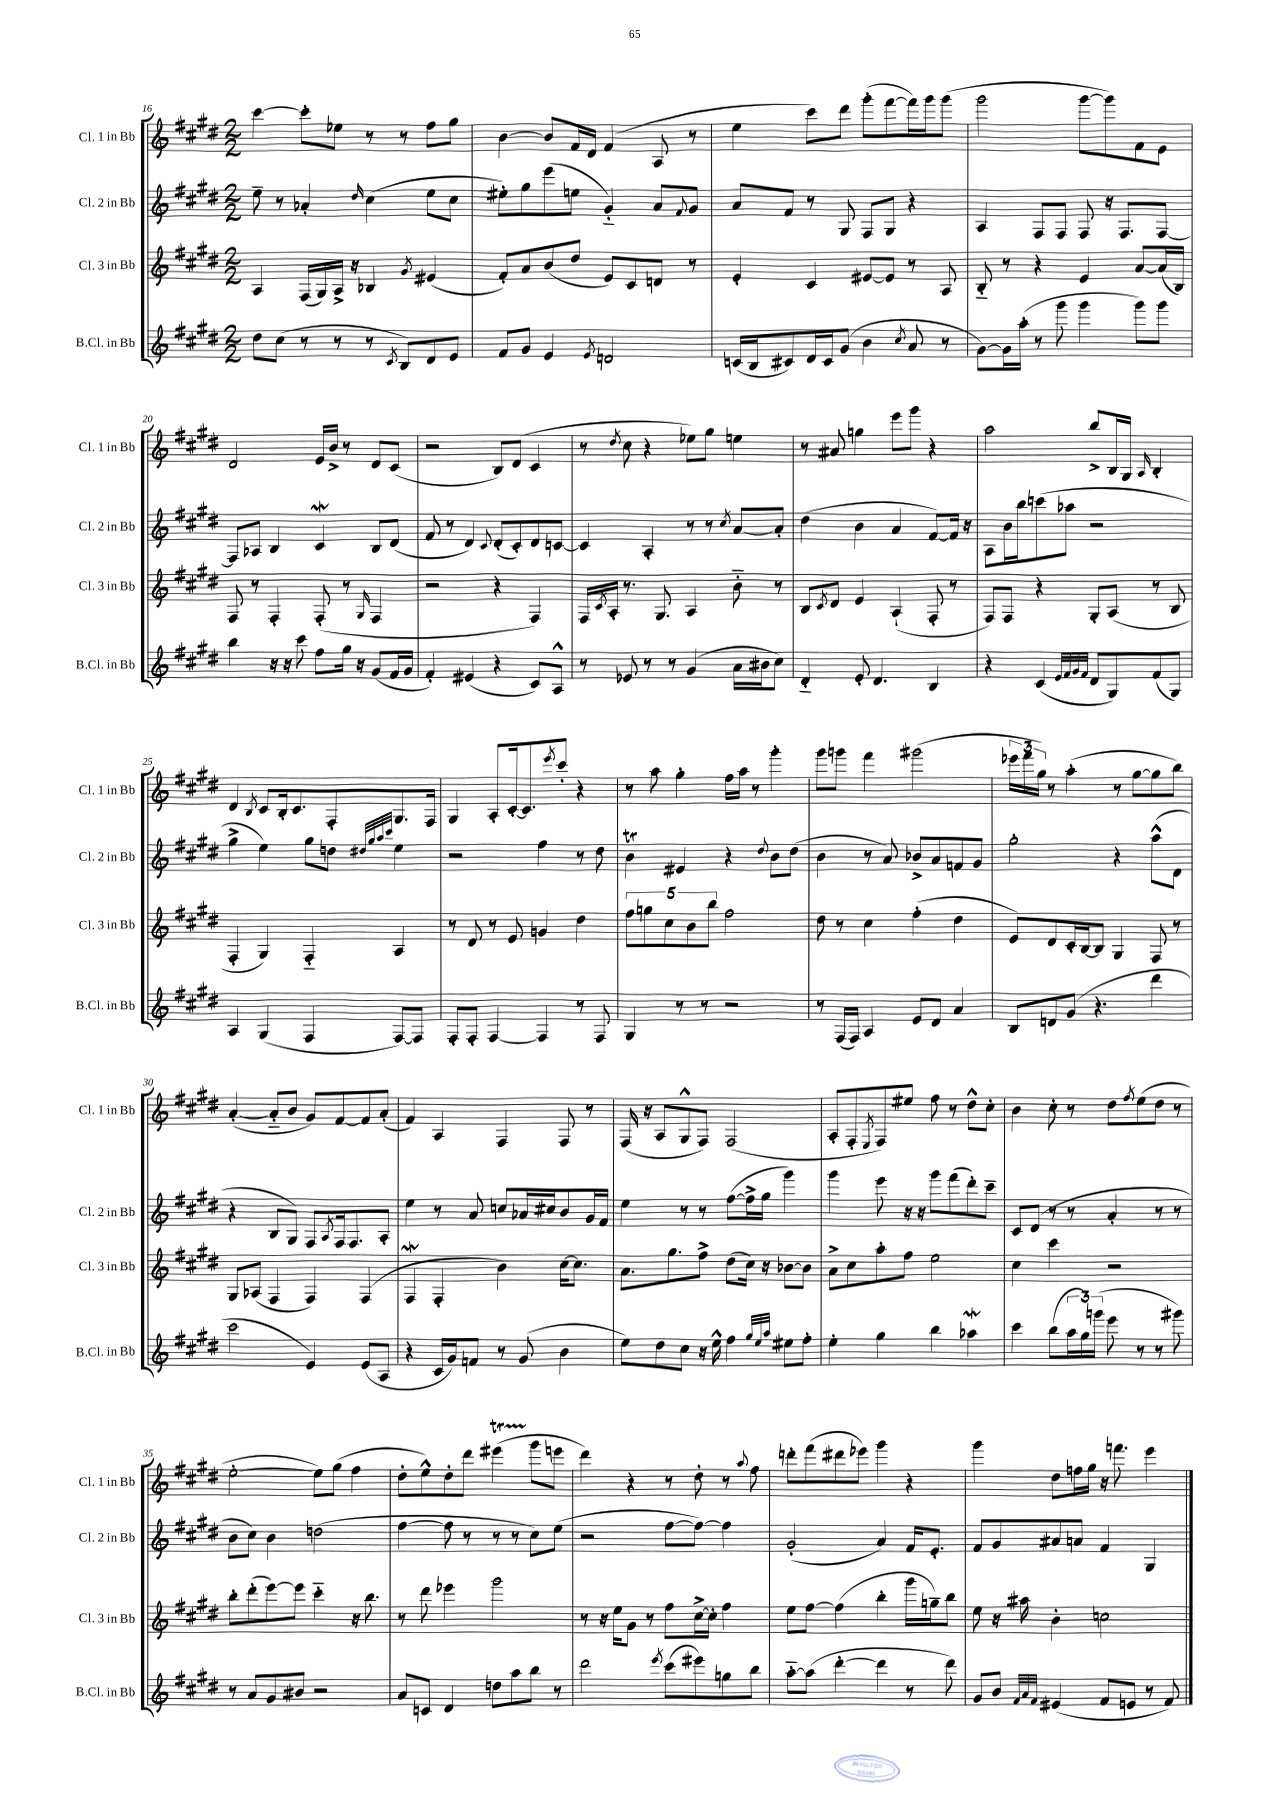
<<
\new StaffGroup <<
\new Staff = "s0" \with { instrumentName = "Cl. 1 in Bb" shortInstrumentName = "Cl. 1 in Bb" } {
    \clef treble \key e \major \numericTimeSignature \time 2/2
    cis'''4~ cis'''8-. ees''8 r8 r8 fis''8 gis''8 |
    b'4~ b'8 fis'16 dis'16 fis'4( a8 r8 |
    e''4 cis'''8) dis'''8 gis'''8-.( fis'''8~ fis'''16) gis'''16 gis'''8( |
    gis'''2 gis'''8~ gis'''8) fis'8 e'8 |
    dis'2 e'16 b'16-> r8 dis'8 cis'8( |
    r2 b8) dis'8( cis'4 |
    r8 \acciaccatura { dis''8 } cis''8 r4 ees''8) gis''8 e''4 |
    r8 ais'8 g''4 e'''8 gis'''8 r4 |
    a''2 b''8-> b16 gis16 \grace { a16 } b4-. |
    dis'4 \acciaccatura { b8 } cis'8 b16-. cis'8. fis8-. gis8. fis16 |
    gis4 a8-. cis'16~-. cis'8. \acciaccatura { e'''8 } cis'''8-. r4 |
    r8 a''8 gis''4-. fis''16 a''16 r8 gis'''4-. |
    gis'''8 g'''8 fis'''4 gis'''2( |
    \tuplet 3/2 { ees'''16 fis'''16 gis''16) } r8 a''4-.( r8 gis''8~ gis''8 b''8) |
    a'4~-.( a'8-_ b'8 gis'8) fis'8~ fis'8 a'8-.( |
    fis'4) a4 fis4 fis8 r8 |
    fis16( r16 a8 gis8-^ fis8) fis2( |
    a8-. fis8-. \acciaccatura { e8 } fis8) eis''8 fis''8 r8 dis''8-^ cis''8-. |
    b'4 cis''8-. r8 dis''8 \acciaccatura { fis''8 } e''8( dis''8 r8 |
    e''2~-. e''8) gis''8( fis''4 |
    dis''8-. e''8-^) dis''8-. dis'''8 eis'''4\startTrillSpan( gis'''8\stopTrillSpan e'''8 |
    dis'''4) r4 r8 dis''8-. r8 \appoggiatura { a''8 } fis''8 |
    d'''8-. fis'''8( dis'''8 ees'''8) gis'''4 r4 |
    gis'''4 dis''8 f''16 gis''16 r16 f'''8. e'''4 \bar "|." |
}
\new Staff = "s1" \with { instrumentName = "Cl. 2 in Bb" shortInstrumentName = "Cl. 2 in Bb" } {
    \clef treble \key e \major \numericTimeSignature \time 2/2
    e''8-- r8 aes'4-. \grace { dis''16 } cis''4( e''8 cis''8 |
    eis''8-.) gis''8 e'''8( e''8 gis'4-_) a'8 \appoggiatura { fis'8 } gis'8 |
    a'8 fis'8 r8 gis8 fis8 gis8 r4 |
    a4 fis8 fis8 fis8 r16 fis8. fis8~ |
    fis8 aes8 b4 cis'4\mordent b8 dis'8( |
    fis'8 r8 dis'4) \appoggiatura { cis'8 } dis'8-.( cis'8-.) dis'8 c'8~ |
    c'4 a4-. r8 r8 \acciaccatura { cis''8 } a'8~ a'8-. |
    dis''4( b'4 a'4 fis'8~) fis'16 r16 |
    a8 b'16 b''16 c'''8( aes''8 r2 |
    gis''4-> e''4) gis''8 d''8 \grace { dis''32 gis''32 a''32 cis'''32 } e''4 |
    r2 fis''4 r8 dis''8 |
    b'4\trill eis'4 r4 \appoggiatura { dis''8 } b'8 dis''8( |
    b'4 r8 a'8) bes'8-> a'8 f'8 gis'8 |
    gis''2-. r4 a''8-^( dis'8 |
    r4 b8 gis8) fis8 \acciaccatura { a8 } fis16 fis8. a8-. |
    e''4 r8 a'8 c''8 aes'16 cis''16 b'8 gis'16 fis'16 |
    e''4 r8 r8 fis''8~( fis''16-> gis''16 gis'''4) |
    gis'''4 e'''8 r16 r16 gis'''8 fis'''8( dis'''8-.) cis'''8-- |
    cis'8 dis'8( r8 r8 a'4-. r8 r8 |
    b'8 cis''8) b'4 d''2( |
    fis''4~ fis''8 r8 r8 r8 cis''8) e''8( |
    r2 fis''8~ fis''8~) fis''4 |
    gis'2-.( a'4) fis'16 e'8.-. |
    fis'8 gis'8 ais'8 a'8 fis'4 gis4 \bar "|." |
}
\new Staff = "s2" \with { instrumentName = "Cl. 3 in Bb" shortInstrumentName = "Cl. 3 in Bb" } {
    \clef treble \key e \major \numericTimeSignature \time 2/2
    a4 fis16( gis16) a16-> r16 bes4 \acciaccatura { gis'8 } eis'4( |
    fis'8-.) a'8 b'8( dis''8 e'8) cis'8 d'8 r8 |
    e'4-. cis'4 eis'8~ eis'8 r8 a8 |
    b8-_ r8 r4 e'4 a'8~ a'16( b16) |
    fis8 r8 fis4-. fis8-.( r8 \grace { gis16 } fis4 |
    r2 r4 fis4) |
    fis16 \acciaccatura { cis'8 } a16-. r8. gis8. a4 b'8-_ r8 |
    b8 \acciaccatura { cis'8 } dis'8 e'4 a4-!( fis8-. r8 |
    fis8) fis8 r4 gis8-. a8( r8 b8 |
    fis4-. gis4) fis4-_ a4 |
    r8 dis'8 r8 e'8 g'4 dis''4 |
    \tuplet 5/4 { fis''8 g''8 cis''8 b'8 b''8 } fis''2 |
    dis''8 r8 cis''4 fis''4-.( dis''4 |
    e'8) dis'8 cis'16-. b16~ b8 gis4 fis8 r8 |
    gis8 aes8( fis4 fis4) fis4( |
    fis4\mordent fis4-. b'4) cis''16~ cis''8. |
    a'8. gis''8. fis''8-> dis''8( cis''16) r16 bes'8~ bes'8 |
    a'8-> cis''8 a''8-. fis''8 e''2 |
    cis''4 cis'''4 r2 |
    b''8-. dis'''8-.( e'''8~) e'''8 cis'''4-_ r16 b''8. |
    r8 dis'''8 ees'''4 gis'''2 |
    r8 r16 e''16 gis'8 r8 fis''8 cis''16~-> cis''16-. fis''4 |
    e''8 fis''8~ fis''4( b''4-. gis'''16 g''16--) b''8 |
    e''8 r16 ais''16 b'4-. c''2 \bar "|." |
}
\new Staff = "s3" \with { instrumentName = "B.Cl. in Bb" shortInstrumentName = "B.Cl. in Bb" } {
    \clef treble \key e \major \numericTimeSignature \time 2/2
    dis''8 cis''8( r8 r8 r8 \acciaccatura { cis'8 } b8) dis'8 e'8 |
    fis'8 gis'8 e'4 \acciaccatura { e'8 } d'2 |
    c'16( b16 cis'8) dis'16 cis'16 gis'8( b'4 \acciaccatura { cis''8 } a'8 r8 |
    gis'8~) gis'16 a''16-.( r8 gis'''8 gis'''4 gis'''8) gis'''8 |
    b''4 r16 r16 cis'''8 fis''8 gis''16 r16 gis'8( fis'16 gis'16 |
    fis'4-.) eis'4( r4 cis'8) a8-^ |
    r8 ees'8 r8 r8 gis'4( a'16 bis'16 cis''8) |
    dis'4-_ e'8-. dis'4. b4 |
    r4 cis'4( \grace { e'32 fis'32 gis'32 fis'32 } dis'8 gis8) fis'8( gis8) |
    a4 gis4( fis4 fis8~) fis8 |
    fis8-. fis8-. fis4~ fis4 r8 fis8 |
    gis4 r8 r8 r2 |
    r8 fis16( fis16) a4 e'8 dis'8 a'4 |
    b8 d'8 gis'8( r4. dis'''4 |
    cis'''2 e'4) e'8( a8 |
    r4 cis'16 gis'16) f'8 r8 gis'8( b'4 |
    e''8) dis''8 cis''8 r16 e''16-^ fis''4 \grace { gis''32 e''32 a''32 } eis''8 fis''8-. |
    e''4-. gis''4 b''4 aes''4\mordent |
    cis'''4 b''8( \tuplet 3/2 { a''16 gis''16) g'''16( } e'''8 r8 r8 gis'''8) |
    r8 a'8 gis'8 bis'8 r2 |
    a'8 c'8 dis'4 d''8 a''8 b''8 r8 |
    dis'''2 \acciaccatura { e'''8 } cis'''8( eis'''8) g''8 b''8 |
    a''8~-_ a''8( dis'''4~-. dis'''4 r8 dis'''8) |
    gis'8 b'8 \grace { fis'32 a'32 fis'32 } eis'4( fis'8 e'8 r8 fis'8) \bar "|." |
}
>>
>>
\layout { \context { \Score currentBarNumber = #16 } }
